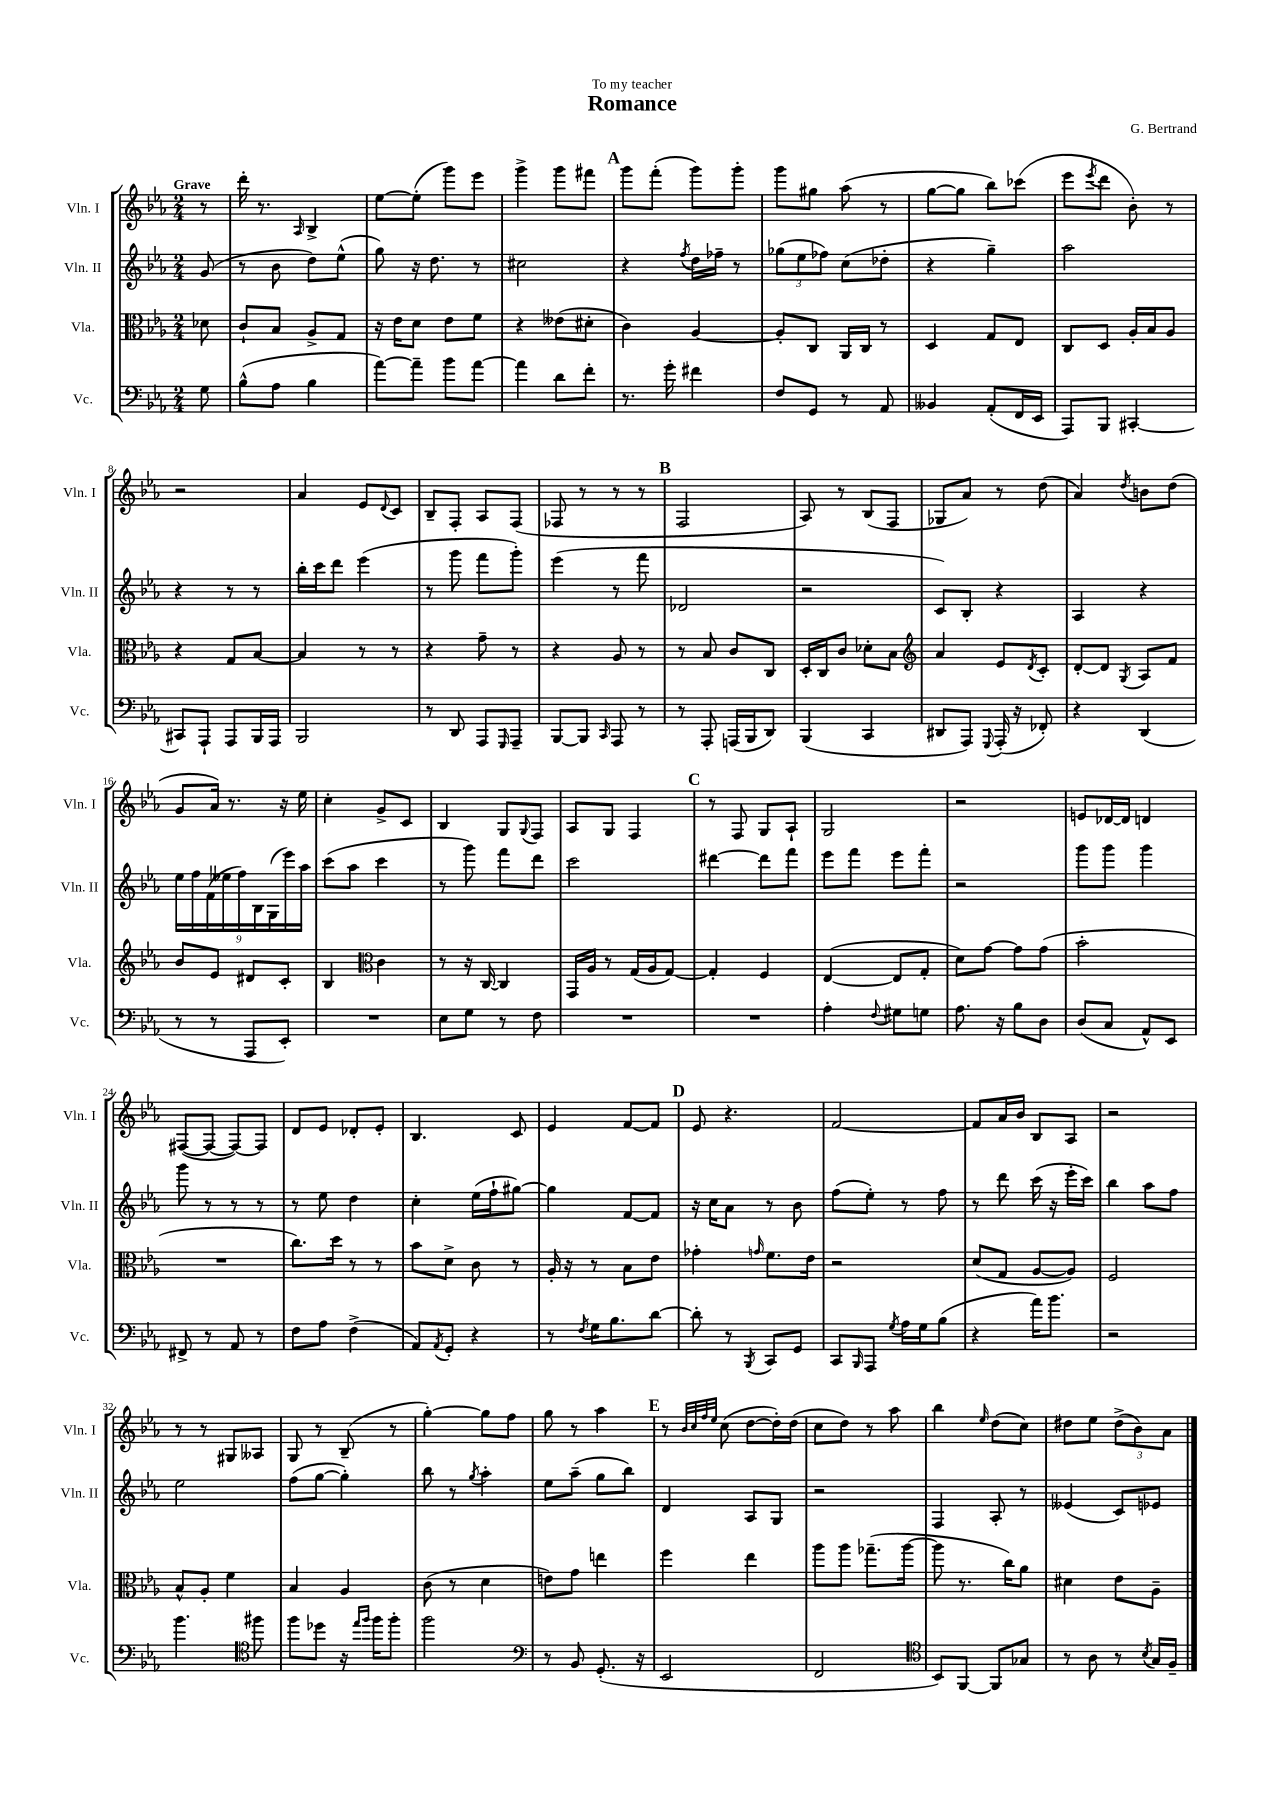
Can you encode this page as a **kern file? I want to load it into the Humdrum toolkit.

**kern	**kern	**kern	**kern
*part4	*part3	*part2	*part1
*staff4	*staff3	*staff2	*staff1
*I"Vc.	*I"Vla.	*I"Vln. II	*I"Vln. I
*I'Vc.	*I'Vla.	*I'Vln. II	*I'Vln. I
*clefF4	*clefC3	*clefG2	*clefG2
*k[b-e-a-]	*k[b-e-a-]	*k[b-e-a-]	*k[b-e-a-]
*M2/4	*M2/4	*M2/4	*M2/4
=	=	=	=
!	!	!	!LO:TX:a:B:t=Grave
8G\	8d-X\	(8g/	8r
=1	=1	=1	=1
(8B-^^\L	8c`/L	8r	16ddd'\
.	.	.	8.r
8A-\J	8B-/J	8b-\	.
.	.	.	16qqA-/
4B-\	8A-^/L	8dd\L)	4B-^/
.	8G/J	(8ee-^^\J	.
=2	=2	=2	=2
[8a-\L)	16r	8gg\)	[8ee-\L
.	16e-\KL	.	.
8a-~\J]	8d\J	16r	(8ee-'\J]
.	.	8.dd\	.
8b-\L	8e-\L	.	8ggg\L)
[8a-\J	8f\J	8r	8eee-\J
=3	=3	=3	=3
4a-\]	4r	2cc#X\	4ggg^\
8d\L	(8e--X\L	.	8ggg\L
8f'\J	8d#X'\J	.	8fff#X\J
!!LO:REH:place=s1:t=A
=4	=4	=4	=4
8.r	4c\)	4r	8ggg\L
.	.	.	(8fff'\J
16g'\	.	.	.
.	.	8qff/	.
4f#X\	[4A-/	16dd\LL	8ggg\L)
.	.	16ff-X~\JJ	.
.	.	8r	8ggg'\J
=5	=5	=5	=5
8F/L	8A-'/L]	(12gg-X\L	8ggg\L
.	.	12ee-\	.
8GG/J	8C/J	.	8gg#X\J
.	.	12ff-X\J)	.
8r	16AA-/LL	(8cc\L	(8aa-\
.	16C/JJ	.	.
8AA-/	8r	8dd-X'\J	8r
=6	=6	=6	=6
4BB--X/	4D/	4r	[8gg\L
.	.	.	8gg\J]
(8AA-'/L	8G/L	4gg~\)	8bb-\L)
16FF/L	8E-/J	.	(8ccc-X\J
16EE-/JJ	.	.	.
=7	=7	=7	=7
8AAA-/L)	8C/L	2aa-\	8eee-\L
.	.	.	8qeee-/
8BBB-/J	8D/J	.	8ddd\J
[4CC#X'/	16A-'/LL	.	8b-'\)
.	16B-/J	.	.
.	8A-/J	.	8r
!!LO:LB:g=z
=8	=8	=8	=8
8CC#X/L]	4r	4r	2r
8AAA-`/J	.	.	.
8AAA-/L	8G/L	8r	.
16BBB-/L	[8B-/J	8r	.
16AAA-/JJ	.	.	.
=9	=9	=9	=9
2BBB-/	4B-/]	16bb-'\LL	4a-/
.	.	16ccc\J	.
.	.	8ddd\J	.
.	8r	(4eee-\	8e-/L
.	.	.	8qqd/
.	8r	.	8c/J
=10	=10	=10	=10
8r	4r	8r	8B-~/L
8DD/	.	8ggg\	8F'/J
8AAA-/L	8g~\	8fff\L	8A-/L
16qqGGG/	.	.	.
8AAA-~/J	8r	8ggg'\J)	(8F/J
=11	=11	=11	=11
[8BBB-/L	4r	(4eee-\	8F-X/
8BBB-/J]	.	.	8r
16qqCC/	.	.	.
8AAA-/	8A-/	8r	8r
8r	8r	8fff\	8r
!!LO:REH:place=s1:t=B
=12	=12	=12	=12
8r	8r	2d-X/	2F/
8AAA-'/	8B-/	.	.
(16AAAn/LL	8c/L	.	.
16BBB-/J	.	.	.
8DD/J)	8C/J	.	.
=13	=13	=13	=13
(4BBB-/	16D'/LL	2r	8A-/)
.	16C/J	.	.
.	8c/J	.	8r
4CC/	8d-X'\L	.	(8B-/L
.	8B-\J	.	8F/J
=14	=14	=14	=14
*	*clefG2	*	*
8DD#X/L	4a-/	8c/L)	8G-X/L
8AAA-/J)	.	8B-'/J	8a-/J)
8qqGGG/	.	.	.
(16AAA-'/	8e-/L	4r	8r
16r	.	.	.
.	8qd/	.	.
8FF-X'/)	8c'/J	.	(8dd\
=15	=15	=15	=15
4r	[8d'/L	4A-/	4a-/)
.	8d/J]	.	.
.	8qG/	.	8qdd/
(4DD/	8A-/L	4r	8bn\L
.	8f/J	.	(8dd\J
!!LO:LB:g=z
=16	=16	=16	=16
8r	8b-/L	18ee-\LL	8g/L
.	.	18ff\	.
.	.	(18f\	.
8r	8e-/J	.	16a-/Jk)
.	.	18ee--X\	.
.	.	.	8.r
.	.	18ff\)	.
8AAA-/L	8d#X/L	.	.
.	.	18B-\	.
.	.	(18G\	.
8EE-'/J)	8c'/J	.	16r
.	.	18eee-\)	.
.	.	.	16ee-\
.	.	18aa-\JJ	.
=17	=17	=17	=17
2r	4B-/	(8ccc\L	4cc'\
.	.	8aa-\J	.
*	*clefC3	*	*
.	4c\	4ccc\	8g^/L
.	.	.	8c/J
=18	=18	=18	=18
8E-\L	8r	8r	4B-/
8G\J	16r	8ggg\)	.
.	[16C/	.	.
8r	4C/]	8fff\L	8G/L
.	.	.	8qqG/
8F\	.	8ddd\J	8F/J
=19	=19	=19	=19
2r	16GG/LL	2ccc\	8A-/L
.	16A-/JJ	.	.
.	8r	.	8G/J
.	(16G/LL	.	4F/
.	16A-/J	.	.
.	[8G/J)	.	.
!!LO:REH:place=s1:t=C
=20	=20	=20	=20
2r	4G'/]	[4ddd#X\	8r
.	.	.	8F/
.	4F/	8ddd#\L]	8G/L
.	.	8fff\J	8A-`/J
=21	=21	=21	=21
4A-'\	([4E-/	8eee-\L	2G/
.	.	8fff\J	.
8qqF/	.	.	.
8G#X\L	8E-/L]	8eee-\L	.
8Gn\J	8G'/J	8fff'\J	.
=22	=22	=22	=22
8.A-\	8d\L)	2r	2r
.	[8g\J	.	.
16r	.	.	.
8B-\L	8g\L]	.	.
8D\J	(8g\J	.	.
=23	=23	=23	=23
(8D/L	2b-'\	8ggg\L	8en/L
8C/J	.	8ggg\J	[16d-X/L
.	.	.	16d-/JJ]
8AA-^^/L)	.	4ggg\	4dn/
8EE-/J	.	.	.
!!LO:LB:g=z
=24	=24	=24	=24
8FF#X^/	2r	8ggg\	([8F#X/L
8r	.	8r	8F#/J_
8AA-/	.	8r	8F#/L_)
8r	.	8r	8F#/J]
=25	=25	=25	=25
8F\L	8.cc\L)	8r	8d/L
8A-\J	.	8ee-\	8e-/J
.	16dd\Jk	.	.
(4F^\	8r	4dd\	8d-X'/L
.	8r	.	8e-'/J
=26	=26	=26	=26
8AA-/L)	8b-\L	4cc'\	4.B-/
8qAA-/	.	.	.
8GG'/J	8d^\J	.	.
4r	8c\	(16ee-\LL	.
.	.	16ff`\J	.
.	8r	[8gg#X\J)	8c/
=27	=27	=27	=27
8r	16A-'/	4gg#\]	4e-/
.	16r	.	.
8qF/	.	.	.
16G\KL	8r	.	.
8.B-\	.	.	.
.	8B-\L	[8f/L	[8f/L
[8d\J	8e-\J	8f/J]	8f/J]
!!LO:REH:place=s1:t=D
=28	=28	=28	=28
8d'\]	4g-X'\	16r	8e-/
.	.	16cc\KL	.
8r	.	8a-\J	4.r
8qBBB-/	16qqgn/	.	.
8CC/L	8.f\L	8r	.
8GG/J	.	8b-\	.
.	16e-\Jk	.	.
=29	=29	=29	=29
8CC/L	2r	(8ff\L	[2f/
16qqBBB-/	.	.	.
8AAA-/J	.	8ee-'\J)	.
8qG/	.	.	.
16A-\LL	.	8r	.
16G\J	.	.	.
(8B-\J	.	8ff\	.
=30	=30	=30	=30
4r	(8d/L	8r	8f/L]
.	8G/J	8ddd\	16a-/L
.	.	.	16b-/JJ
16a-\KL)	[8A-/L	(16ccc\	8B-/L
8.b-\J	.	16r	.
.	8A-/J])	16eee-'\LL	8A-/J
.	.	16ccc\JJ)	.
=31	=31	=31	=31
2r	2F/	4bb-\	2r
.	.	8aa-\L	.
.	.	8ff\J	.
!!LO:LB:g=z
=32	=32	=32	=32
4.b-\	8B-^^/L	2ee-\	8r
.	8A-'/J	.	8r
.	4f\	.	8G#X/L
*clefC4	*	*	*
8ff#X\	.	.	8A--X/J
=33	=33	=33	=33
8ff\L	4B-/	(8ff\L	8G/
8dd-X\J	.	[8gg\J	8r
16r	4A-/	4gg'\])	(8B-~/
16qqee-/LL	.	.	.
16qqff/JJ	.	.	.
16ff\KL	.	.	.
8ff'\J	.	.	8r
=34	=34	=34	=34
2ff\	(8c\	8bb-\	[4gg'\)
.	8r	8r	.
.	.	8qgg/	.
.	4d\	4aa-'\	8gg\L]
.	.	.	8ff\J
=35	=35	=35	=35
*clefF4	*	*	*
8r	8en\L)	8ee-\L	8gg\
8BB-/	8g\J	(8aa-~\J	8r
(8.GG'/	4een\	8gg\L	4aa-\
.	.	8bb-\J)	.
16r	.	.	.
!!LO:REH:place=s1:t=E
=36	=36	=36	=36
2EE-/	4ff\	4d/	8r
.	.	.	32qqb-/LLL
.	.	.	32qqcc/
.	.	.	32qqff/
.	.	.	32qqee-/JJJ
.	.	.	(8cc\
.	4ee-\	8A-/L	[8dd\L
.	.	8G/J	16dd'\L])
.	.	.	(16dd\JJ
=37	=37	=37	=37
2FF/	8aa-\L	2r	8cc\L
.	8aa-\J	.	8dd\J)
.	(8.gg-X~\L	.	8r
.	.	.	8aa-\
.	[16aa-\Jk	.	.
=38	=38	=38	=38
*clefC4	*	*	*
8BB-/L)	8aa-\]	4F/	4bb-\
[8FF/J	8.r	.	.
.	.	.	16qqee-/
8FF/L]	.	8A-'/	(8dd\L
.	16cc\KL)	.	.
8G-X/J	8a-\J	8r	8cc\J)
=39	=39	=39	=39
8r	4d#X\	(4e--X/	8dd#X\L
8A-\	.	.	8ee-\J
8r	8e-\L	8c/L)	(12dd#^\L
.	.	.	12b-\)
8qB-/	.	.	.
16G/LL	8A-~\J	8e-X/J	.
.	.	.	12a-\J
16F~/JJ	.	.	.
==	==	==	==
*-	*-	*-	*-
